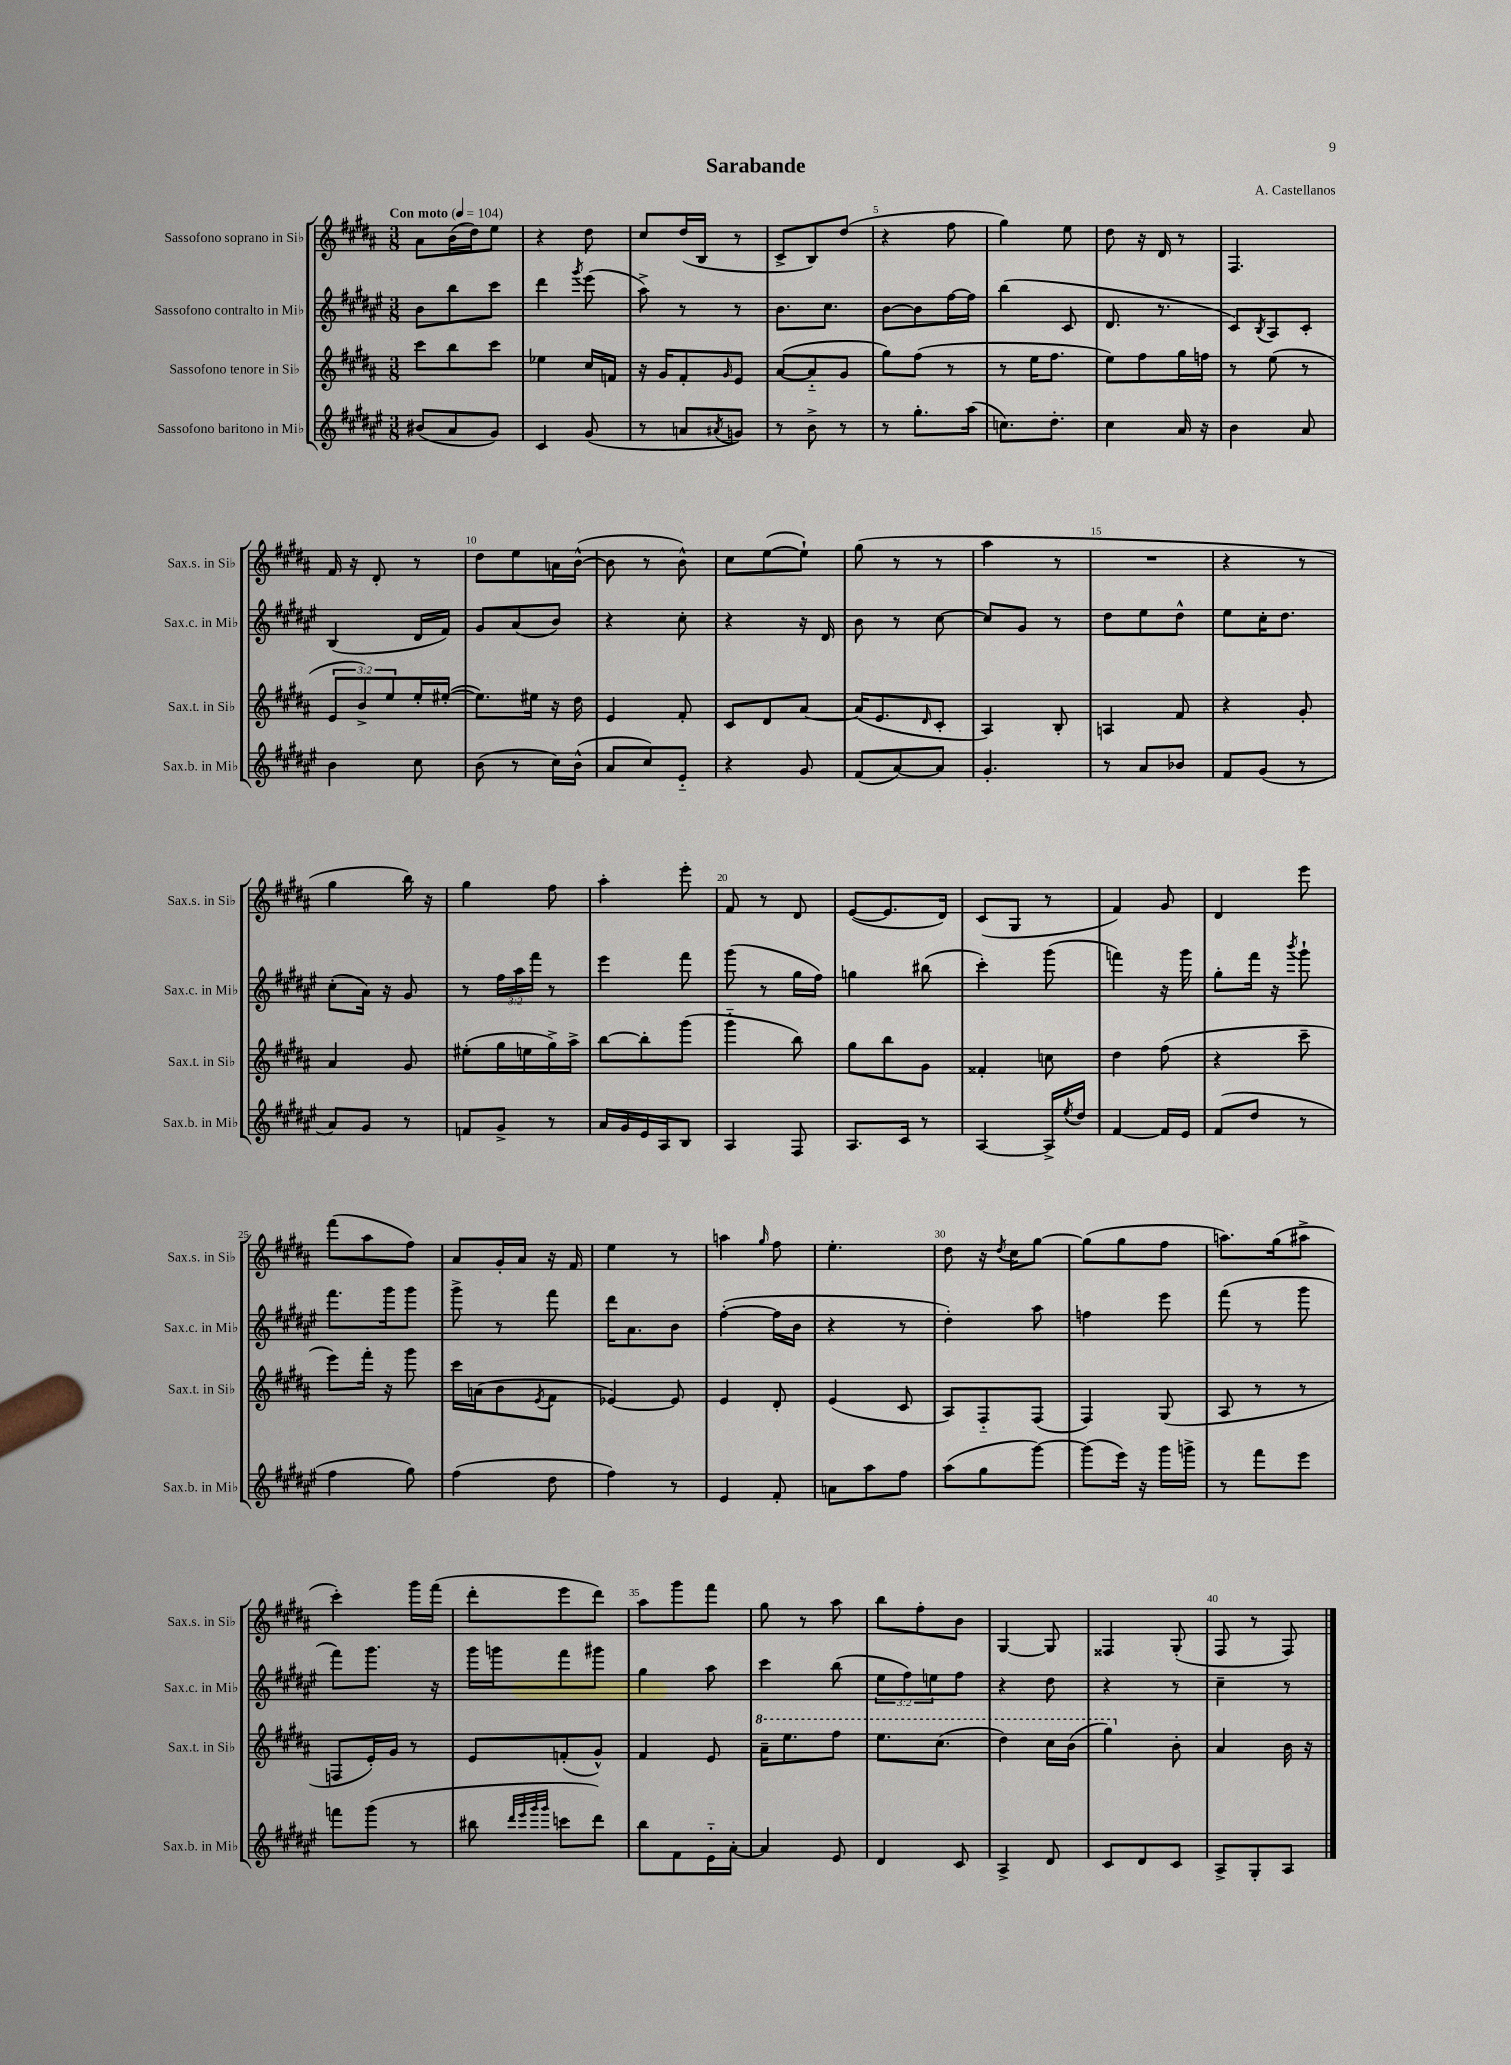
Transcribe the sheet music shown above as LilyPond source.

\header { title = "Sarabande" composer = "A. Castellanos" }
<<
\new StaffGroup <<
\new Staff = "s0" \with { instrumentName = "Sassofono soprano in Sib" shortInstrumentName = "Sax.s. in Sib" } {
    \clef treble \key b \major \numericTimeSignature \time 3/8 \tempo "Con moto" 4 = 104
    ais'8 b'16( dis''16) e''8 |
    r4 dis''8 |
    cis''8 dis''16( b16 r8 |
    cis'8-> b8) dis''8( |
    r4 fis''8 |
    gis''4) e''8 |
    dis''8 r16 dis'16 r8 |
    fis4. |
    fis'16 r16 dis'8-. r8 |
    dis''8 e''8 a'16 b'16~-^( |
    b'8 r8 b'8-^) |
    cis''8 e''8~( e''8-!) |
    gis''8( r8 r8 |
    ais''4 r8 |
    R4. |
    r4 r8 |
    gis''4 b''16) r16 |
    gis''4 fis''8 |
    ais''4-. e'''8-. |
    fis'8 r8 dis'8 |
    e'8~( e'8. dis'16) |
    cis'8( gis8 r8 |
    fis'4) gis'8 |
    dis'4 e'''8 |
    fis'''8( ais''8 fis''8) |
    ais'8 gis'16-. ais'16 r16 fis'16 |
    e''4 r8 |
    a''4 \grace { gis''16 } fis''8 |
    e''4.-. |
    dis''8 r16 \acciaccatura { dis''8 } cis''16 gis''8~ |
    gis''8( gis''8 fis''8 |
    a''8.) gis''16( ais''8-> |
    cis'''4-.) gis'''16 fis'''16( |
    dis'''8-. e'''8 dis'''8) |
    ais''8 gis'''8 fis'''8 |
    gis''8 r8 ais''8 |
    b''8 fis''8-. b'8 |
    gis4~ gis8 |
    fisis4 gis8-.( |
    fis8 r8 fis8) \bar "|." |
}
\new Staff = "s1" \with { instrumentName = "Sassofono contralto in Mib" shortInstrumentName = "Sax.c. in Mib" } {
    \clef treble \key fis \major \numericTimeSignature \time 3/8 \override Staff.TupletNumber.text = #tuplet-number::calc-fraction-text
    b'8 b''8 cis'''8 |
    dis'''4 \acciaccatura { gis'''8 } eis'''8( |
    ais''8->) r8 r8 |
    b'8. cis''8. |
    b'8~ b'8 fis''16~ fis''16 |
    b''4( cis'8 |
    dis'8. r8. |
    cis'8) \acciaccatura { b8 } ais8 cis'8-. |
    b4( dis'16 fis'16) |
    gis'8 ais'8( b'8) |
    r4 cis''8-. |
    r4 r16 dis'16 |
    b'8 r8 cis''8~ |
    cis''8 gis'8 r8 |
    dis''8 eis''8 dis''8-^ |
    eis''8 cis''16-. dis''8. |
    cis''8-.( ais'16) r16 gis'8 |
    r8 \tuplet 3/2 { fis''16 ais''16 fis'''16 } r8 |
    eis'''4 fis'''8 |
    gis'''8( r8 gis''16 fis''16) |
    g''4 bis''8( |
    cis'''4-.) gis'''8( |
    f'''4) r16 gis'''16 |
    gis''8-. fis'''16 r16 \acciaccatura { b'''8 } gis'''8-! |
    fis'''8. gis'''16 gis'''8 |
    gis'''8-> r8 fis'''8 |
    dis'''16 ais'8. b'8 |
    fis''4~-.( fis''16 b'16 |
    r4 r8 |
    dis''4-.) ais''8 |
    f''4 eis'''8 |
    fis'''8( r8 gis'''8 |
    fis'''8) gis'''8. r16 |
    gis'''16 g'''16 fis'''8 gis'''8 |
    gis''4 ais''8 |
    cis'''4 b''8( |
    \tuplet 3/2 { eis''8 fis''8) e''8 } fis''8 |
    r4 dis''8 |
    r4 r8 |
    cis''4-- r8 \bar "|." |
}
\new Staff = "s2" \with { instrumentName = "Sassofono tenore in Sib" shortInstrumentName = "Sax.t. in Sib" } {
    \clef treble \key b \major \numericTimeSignature \time 3/8 \override Staff.TupletNumber.text = #tuplet-number::calc-fraction-text
    cis'''8 b''8 cis'''8 |
    ees''4 cis''16 f'16 |
    r16 gis'16 fis'8-. \grace { gis'16 } e'8 |
    ais'8~( ais'8-_ gis'8 |
    gis''8) fis''8( r8 |
    r8 e''16 fis''8. |
    e''8) fis''8 gis''16 f''16 |
    r8 e''8( r8 |
    \tuplet 3/2 { e'8 b'8->) e''8 } e''16-. eis''16~-.( |
    eis''8.) eis''16 r16 dis''16 |
    e'4 fis'8-. |
    cis'8 dis'8 ais'8~ |
    ais'16( e'8. \grace { dis'16 } cis'8-. |
    ais4) b8-. |
    a4 fis'8 |
    r4 gis'8-. |
    ais'4 gis'8 |
    eis''8-.( gis''16 e''16 gis''16->) ais''16-> |
    b''8~ b''8-. gis'''8( |
    gis'''4-_ b''8) |
    gis''8 b''8 gis'8 |
    fisis'4-. c''8 |
    dis''4 fis''8( |
    r4 cis'''8-- |
    e'''8) fis'''16-. r16 gis'''8 |
    cis'''16 a'16( b'8 \acciaccatura { e'8 } fis'8 |
    ees'4~) ees'8 |
    e'4 dis'8-. |
    e'4( cis'8 |
    ais8) fis8-_ fis8( |
    fis4) gis8( |
    ais8 r8 r8 |
    f8 e'16-.) gis'16 r8 |
    e'8 f'8-.( gis'8-^) |
    fis'4 e'8 |
    \ottava #1 ais''16-- e'''8. fis'''8 |
    e'''8. cis'''8.( |
    dis'''4) cis'''16 b''16( |
    gis'''4) \ottava #0 b'8-. |
    ais'4 b'16 r16 \bar "|." |
}
\new Staff = "s3" \with { instrumentName = "Sassofono baritono in Mib" shortInstrumentName = "Sax.b. in Mib" } {
    \clef treble \key fis \major \numericTimeSignature \time 3/8
    bis'8( ais'8 gis'8) |
    cis'4 gis'8( |
    r8 a'8 \acciaccatura { ais'8 } g'8) |
    r8 b'8-> r8 |
    r8 gis''8.-. ais''16( |
    c''8.) dis''8.-. |
    cis''4 ais'16 r16 |
    b'4 ais'8 |
    b'4 cis''8 |
    b'8( r8 cis''16) b'16-^( |
    ais'8 cis''8) eis'8-_ |
    r4 gis'8 |
    fis'8( ais'8~) ais'8 |
    gis'4.-. |
    r8 ais'8 bes'8 |
    fis'8 gis'8( r8 |
    ais'8) gis'8 r8 |
    f'8 gis'8-> r8 |
    ais'16 gis'16 eis'16 ais16 b8 |
    ais4 fis8 |
    ais8. cis'16 r8 |
    ais4~ ais16-> \acciaccatura { eis''8 } dis''16 |
    fis'4~ fis'16 eis'16 |
    fis'8( dis''8 r8 |
    fis''4 gis''8) |
    fis''4( dis''8 |
    fis''4) r8 |
    eis'4 fis'8-. |
    a'8 ais''8 fis''8 |
    ais''8( gis''8 gis'''8~) |
    gis'''8( eis'''16) r16 gis'''16 g'''16-> |
    r8 fis'''8 eis'''8 |
    f'''8 gis'''8( r8 |
    bis''8 \grace { dis'''32 eis'''32 gis'''32 gis'''32 } c'''8 dis'''8) |
    b''8 fis'8 eis'16-_ ais'16~-. |
    ais'4 eis'8 |
    dis'4 cis'8 |
    ais4-> dis'8 |
    cis'8 dis'8 cis'8 |
    ais8-> gis8-. ais8 \bar "|." |
}
>>
>>
\layout { \context { \Score \override BarNumber.break-visibility = ##(#f #t #t) barNumberVisibility = #(every-nth-bar-number-visible 5) } }
